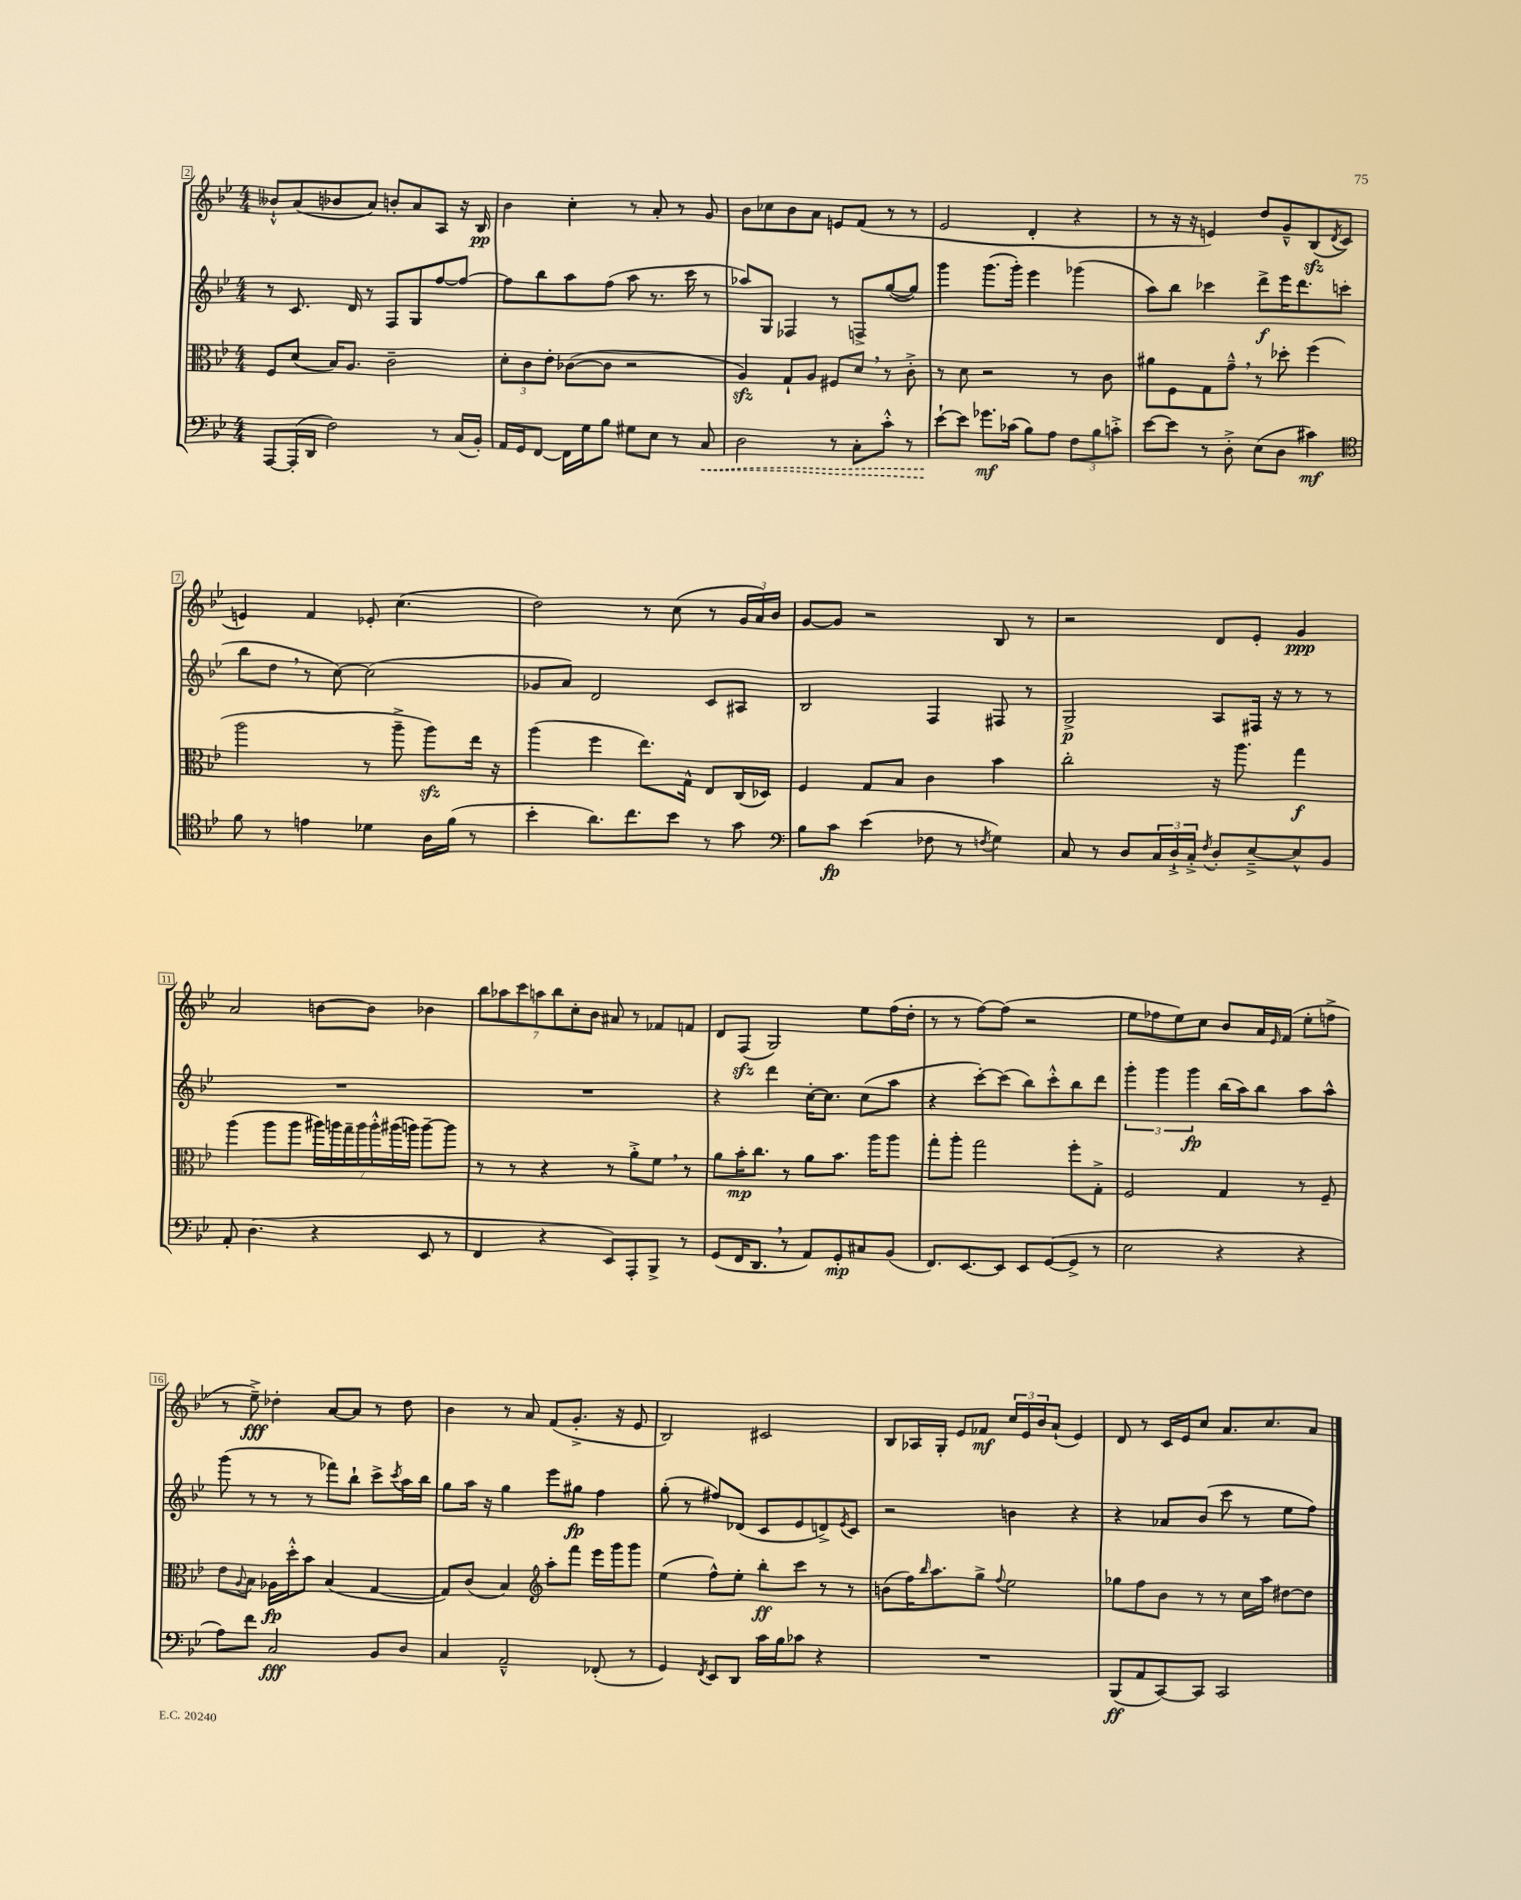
<<
\new StaffGroup <<
\new Staff = "s0" {
    \clef treble \key bes \major \numericTimeSignature \time 4/4
    beses'8-!-^ a'8( bes'8 a'8) b'8-. a'8 a8 r16 bes16\pp |
    bes'4 c''4-. r8 a'8-. r8 g'8 |
    bes'8 ces''8 bes'8 a'8 e'8 f'8( r8 r8 |
    ees'2 d'4-. r4 |
    r8 r16 r16 e'4) d''8 g'8---^ bes8\sfz( \acciaccatura { d'8 } c'8 |
    e'4) f'4 ees'8-. c''4.( |
    d''2) r8 c''8( r8 \tuplet 3/2 { g'16 a'16) bes'16 } |
    g'8~ g'8 r2 bes8 r8 |
    r2 d'8 ees'8-. g'4\ppp |
    a'2 b'8~ b'8 bes'4 |
    \tuplet 7/4 { bes''8 aes''8 c'''8 a''8 bes''8 c''8-. bes'8 } ais'8 r8 fes'8 f'8 |
    d'8 f8\sfz( g2) ees''8 f''16( d''16-. |
    r8 r8 f''8~) f''8( r2 |
    ees''8 fes''8 ees''8) c''8 bes'8 a'16 \grace { ees'16 } f'16( ees''8-. f''8-> |
    r8 ees''8--->\fff) des''4-. a'8~ a'8 r8 des''8 |
    bes'4 r8 a'8 f'8( g'8.-.-> r16 ees'8 |
    bes2) cis'2 |
    bes8 aes16 g16-. ees'8 fes'8\mf \tuplet 3/2 { c''16 ees'16 bes'16 } a'8-!( ees'4) |
    d'8 r8 c'16 ees'16 c''8 a'8. c''8. a'8 \bar "|." |
}
\new Staff = "s1" {
    \clef treble \key bes \major \numericTimeSignature \time 4/4
    r8 c'8. d'16 r8 f8 g8 f''8~ f''8~ |
    f''8 bes''8 a''8 f''8( a''8 r8. c'''16 r8 |
    aes''8) g8 fes4 r8 f8-> g''8~( g''8) |
    g'''4 g'''8.( g'''16-.) ees'''4 ges'''4( |
    a''8) bes''8 ces'''4 d'''8->\f ees'''16 d'''8. c'''8( |
    bes''8 d''8 \breathe r8 c''8~) c''2( |
    ges'8 a'8) d'2 c'8 ais8 |
    bes2 f4 fis8 r8 |
    g2->\p a8 fis16 r16 r8 r8 |
    R1 |
    R1 |
    r4 d'''4 c''16~-. c''8. c''8( a''8 |
    r4 c'''8~-.) c'''8( bes''8) c'''8-.-^ bes''8 d'''8 |
    \tuplet 3/2 { g'''4-. g'''4 g'''4\fp } bes''16( a''16) bes''8 a''8 a''8-^ |
    g'''8( r8 r8 r8 fes'''8) bes''8-! c'''8-> \acciaccatura { c'''8 } a''16 bes''16 |
    g''8 a''16 r16 g''4 ees'''8 gis''8\fp f''4 |
    g''8-.( r8 fis''8) des'8( c'8 ees'8 d'8->) \acciaccatura { ees'8 } c'8 |
    r2 b'4 r4 |
    r4 aes'8 bes'8( c'''8 r8 ees''8 f''8) \bar "|." |
}
\new Staff = "s2" {
    \clef alto \key bes \major \numericTimeSignature \time 4/4
    f8 d'8( bes16) a8. c'2-- |
    \tuplet 3/2 { d'8-. c'8 ees'8-. } ces'8~( ces'8 r2 |
    a4\sfz) g8-! a8 fis8 d'8 \breathe r8 c'8-.-> |
    r8 d'8 r2 r8 c'8 |
    ais'8 f8 g8 g'8---^ \breathe r8 des''8-. f''4( |
    a''2 r8 a''8---> a''8\sfz) ees''16 r16 |
    a''4( f''4 ees''8.) g16-^ ees8 c16( des16) |
    f4 g8 bes8 c'4 bes'4 |
    c''2-. r16 a''8. g''4\f |
    a''4( a''8 a''8 \tuplet 7/4 { ais''16) a''16 g''16-- a''16 a''16-.-^ ais''16( a''16) } a''8~-- a''8 |
    r8 r8 r4 r8 a'8-.-> f'8 \breathe r8 |
    a'8 bes'16-.\mp c''8. r8 a'8 bes'8. a''16 a''8 |
    g''8-. a''8-. g''2 f''8-. g8-.-> |
    f2 g4 r8 f8-- |
    ees'8 \appoggiatura { a8 } bes8 aes16\fp d''16-.-^ bes'8 bes4( g4~ |
    g8) c'8( bes4) \clef treble a''8-. f'''8 ees'''16 g'''16 g'''8 |
    ees''4( f''8-^) ees''8-. bes''8-.\ff c'''8 r8 r8 |
    b'8( f''16) \grace { bes''16 } a''8. g''8-> \appoggiatura { f''8 } ees''2 |
    ges''8 f''8 bes'8 r8 r8 c''16 a''16 dis''8~ dis''8 \bar "|." |
}
\new Staff = "s3" {
    \clef bass \key bes \major \numericTimeSignature \time 4/4
    a,,8~ a,,16-.( d,16 f2) r8 c16( bes,16-.) |
    a,16 g,16 f,8~ f,16 g16 bes8 gis8 ees8 r8 \once \override Hairpin.style = #'dashed-line c8\< |
    d2 r8 c8-. c'8-.-^ r8 |
    ees'8~-!\! ees'8 ges'8.\mf ces'16( bes8) a8 \tuplet 3/2 { f8 bes8 c'8-.-> } |
    ees'8~ ees'8 r8 d8-.-> ees8( d8 cis'4\mf) |
    \clef tenor f'8 r8 e'4 des'4 a16 f'16( r8 |
    bes'4-. a'8.) c''8. bes'8 r8 g'8 |
    \clef bass bes8 c'8\fp ees'4( fes8 r8 \acciaccatura { f8 } g4) |
    c8 r8 d8 \tuplet 3/2 { c16 d16-!-> c16-.-> } \acciaccatura { f8 } d8-. ees8~---> ees8-^ bes,8 |
    a,8-. d4.( r4 ees,8 r8 |
    f,4 r4 ees,8) a,,8-. bes,,8-> r8 |
    g,8( f,16 d,8. \breathe r8 a,8) g,8-.\mp cis8 bes,8( |
    f,8.) ees,8.~ ees,8 ees,8 g,8~( g,8-> r8 |
    ees2 r4 r4 |
    a8) f'8 c2\fff bes,8 d8 |
    c4 a,2---^ fes,8-.( r8 |
    g,4) \acciaccatura { f,8 } ees,8 d,8 c'16 bes16 ces'8 r4 |
    R1 |
    bes,,8\ff( a,8 c,8~) c,8 c,2 \bar "|." |
}
>>
>>
\layout { \context { \Score currentBarNumber = #2 \override BarNumber.stencil = #(make-stencil-boxer 0.1 0.3 ly:text-interface::print) } }
